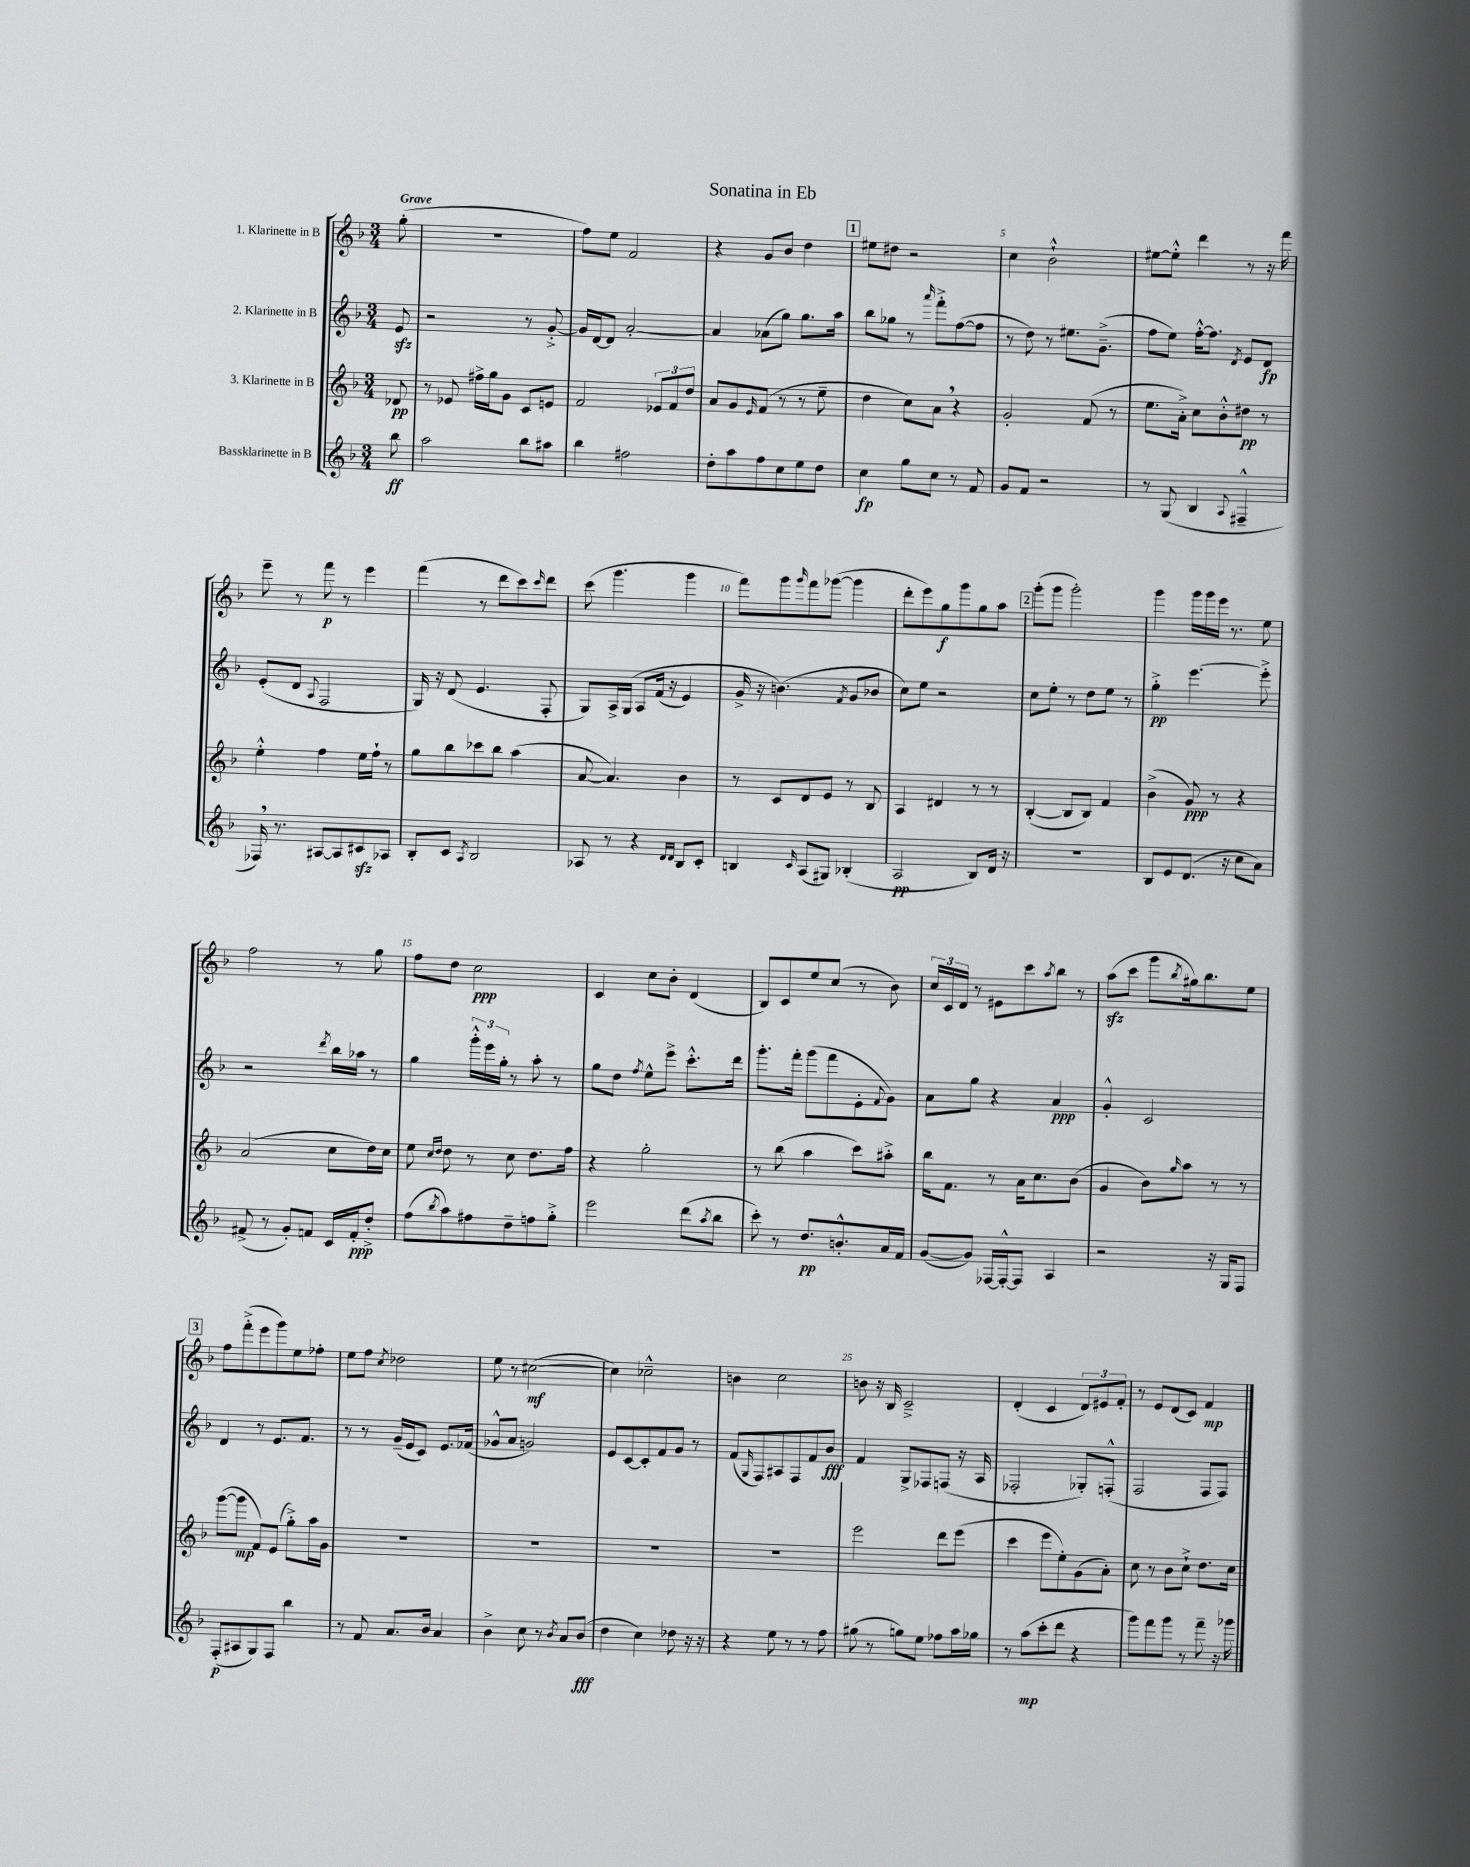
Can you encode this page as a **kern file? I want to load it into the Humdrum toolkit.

**kern	**kern	**kern	**kern
*staff4	*staff3	*staff2	*staff1
*clefG2	*clefG2	*clefG2	*clefG2
*k[b-]	*k[b-]	*k[b-]	*k[b-]
*M3/4	*M3/4	*M3/4	*M3/4
8bb-	8d-	8e	(8gg'
=	=	=	=
2aa	8r	2r	2.r
.	8e-	.	.
.	16ff#^	.	.
.	16gg	.	.
.	8g	.	.
8bb-	8c	8r	.
8aa#	8e	[8g'^	.
=	=	=	=
4bb-	2f	16g]	8ff)
.	.	[16d	.
.	.	8d]	8ee
2ff#	.	[2a'	2f
.	12e-	.	.
.	12f	.	.
.	12dd	.	.
=	=	=	=
8dd'	8a	4a]	4r
8aa	8g	.	.
.	16qqe	.	.
8ff	(8f	(8a-	8g
8cc	8r	8gg)	8b-
8ee	8r	8.gg	4dd
8dd	8ee~	.	.
.	.	16aa	.
=	=	=	=
4cc	4dd	8bb-	8ee#
.	.	8gg-	8dd#
8gg	8cc)	8r	2r
.	.	16qqaaa	.
8cc	8a	8fff'^	.
8r	4r	([8ff	.
8f	.	8ff]	.
=	=	=	=
8g	2g'	8r	4cc
8f	.	8dd)	.
2r	.	8r	2b-`^^
.	.	8.ee#	.
.	(8f	.	.
.	.	(8.g~^	.
.	8r	.	.
=	=	=	=
8r	8.ee	8ff	[8ee#
(8G	.	8ee)	8ee#'^^]
.	16a'^)	.	.
4B-	8cc	[16ff'^^	4ddd
.	.	8.ff]	.
.	8b-'^^	.	.
8qqA	.	8qd	.
4F#~^^	8dd#	8e	8r
.	8r	8d	16r
.	.	.	16fff
=	=	=	=
16F-)	4ee'^^	(8e'	8eee~
8.r	.	.	.
.	.	8d	8r
.	.	8qqA	.
[8A#	4ff	2F	8fff
8A#]	.	.	8r
8c#	16ee	.	4eee
.	16ff`	.	.
8A-	8r	.	.
=	=	=	=
8B-'	8gg	16G)	(4fff
.	.	16r	.
8c	8bb-	(8d	.
8qA	.	.	.
2B-	8ccc-	4.e	8r
.	8bb-	.	8ddd
.	(4aa	.	8ccc)
.	.	.	16qqccc
.	.	8F'	8ddd
=	=	=	=
8A-	[8a	8G)	(8ccc
8r	4.a])	16A^	4.ggg
.	.	&(16G	.
4r	.	8A	.
.	.	(16f	.
.	.	16r	.
16qqd	.	.	.
16qqd	.	.	.
8B-	4b-	4e)	4ggg
8c'	.	.	.
=	=	=	=
4B	8r	16g^	8fff)
.	.	16r	.
.	8c	(4.b&)	8ggg
16qqc	.	.	16qqggg
(8A	8d	.	8fff
8G#)	8e	.	([8ggg-
.	.	8qf	.
(4B-'	8r	8g	4ggg-]
.	8B-	8b-	.
=	=	=	=
2A	4A	8cc)	8ddd'
.	.	8ee	8eee)
.	4d#	2r	8gg
.	.	.	8ggg
8B-)	8r	.	8gg
16d	8r	.	8aa
16r	.	.	.
=	=	=	=
2.r	([4B-'	8cc	(8ggg'
.	.	8ee'	8ggg
.	8B-]	8r	2ggg')
.	8B-)	8dd	.
.	4f	8ee	.
.	.	8r	.
=	=	=	=
8B-	(4b-^	4gg'^	4ggg
8e	.	.	.
(8.d	8g)	[4.eee	16ggg
.	.	.	16ggg
.	8r	.	16eee
16r	.	.	8.r
8cc	4r	.	.
8a)	.	8eee'^]	8ee
=	=	=	=
(8f#^	(2a	2r	2ff
8r	.	.	.
8g')	.	.	.
8f	.	.	.
.	.	8qddd	.
16c	8cc	16bb-	8r
16f'	.	16aa-	.
8dd'^	16dd)	8r	8gg
.	16cc	.	.
=	=	=	=
(8ff	8ee	4gg	8ff
.	16qqcc	.	.
8qbb-	16qqdd	.	.
8aa)	8dd	.	8dd
8ff#	8r	24ggg'^^	2cc
.	.	24eee	.
.	.	24gg'	.
8dd~	8cc	8r	.
8ff	8.dd	8aa'	.
8gg'^	.	8r	.
.	16ff	.	.
=	=	=	=
2eee	4r	8gg	4c
.	.	8dd	.
.	.	8qff	.
.	2gg'	8ee^^	8cc
.	.	8eee^	8b-'
(8ddd	.	8.ccc'^^	(4d
8qaa	.	.	.
8bb-	.	.	.
.	.	16ddd	.
=	=	=	=
8ccc')	8r	8.ggg'	8B-)
8r	(8bb-	.	8c
.	.	16fff'	.
8.dd	4aa	(8ggg	8ee
.	.	8fff	(8cc
8.b'^^	.	.	.
.	8ccc)	8e'	8r
.	.	8qqf	.
16a	8aa#'^	8g)	8b-)
16f	.	.	.
=	=	=	=
([8g	16bb-	8a	24cc
.	.	.	24c
.	8.f	.	.
.	.	.	24d
8g])	.	8gg	8r
[16F-	8r	4r	8e#
16F-'^^_	.	.	.
8F-]	16a	.	8ccc
.	8.cc	.	.
.	.	.	8qaa
4A	.	4a	8bb-
.	(8b-	.	8r
=	=	=	=
2r	4g	4g'^^	(8aa
.	.	.	8ccc
.	8b-)	2c	8ggg
.	16qqgg	.	8qbb-
.	8aa	.	16gg#)
.	.	.	8.bb-
16r	8r	.	.
16G	.	.	.
8F	8r	.	8ee
=	=	=	=
(8F'	([8ggg	4d	8ff
8A#	8ggg]	.	(8fff'^
8G)	8f)	8r	8eee
8F	(8e	8.e	8ggg)
4bb-	8gg'^)	.	8ee
.	.	8.f	.
.	16aa	.	8ff-'
.	16g	.	.
=	=	=	=
8r	2.r	8r	8ee
8f	.	8r	8ff
.	.	.	8qcc
8.a	.	(16g~	2dd-
.	.	16e	.
.	.	8c)	.
16b-	.	.	.
4a	.	8.e	.
.	.	(16f-	.
=	=	=	=
4b-^	2.r	8g-^^	8ee
.	.	8a	8r
8cc	.	2g)	([2cc#
8r	.	.	.
8qb-	.	.	.
8a	.	.	.
(8b-	.	.	.
=	=	=	=
4dd	2.r	8e	4cc#])
.	.	[8c	.
4cc)	.	8c']	2cc-~^^
.	.	8f	.
8dd-	.	8g	.
16r	.	8r	.
16r	.	.	.
=	=	=	=
4r	2.r	(8f	4b
.	.	16qqG	.
.	.	8F)	.
8ee	.	8A#	2cc
8r	.	8F	.
8r	.	8f	.
8ff	.	8b-	.
=	=	=	=
(8gg#	2eee	4f	8b
8r	.	.	16r
.	.	.	16B-
8gg)	.	8G^	2c~^
8ee	.	8F-	.
8ff-	8ddd	(8F	.
16aa	(8eee	16r	.
16gg-	.	16A	.
=	=	=	=
8r	4ccc	2F-'	(4d'
(8aa	.	.	.
8ccc'	8eee	.	4c
8ddd	8ee')	.	.
4r	(8g	8G-')	12d)
.	.	.	12e#
.	8a')	(8F'^^	.
.	.	.	12f'
=	=	=	=
8ggg)	8cc	2F	8r
8fff	8r	.	8e
8ggg	8b-	.	(8d
8r	8cc`^	.	8c)
8fff~	8.dd	8F	4f
16r	.	8F)	.
16ggg-	16cc	.	.
==	==	==	==
*-	*-	*-	*-
